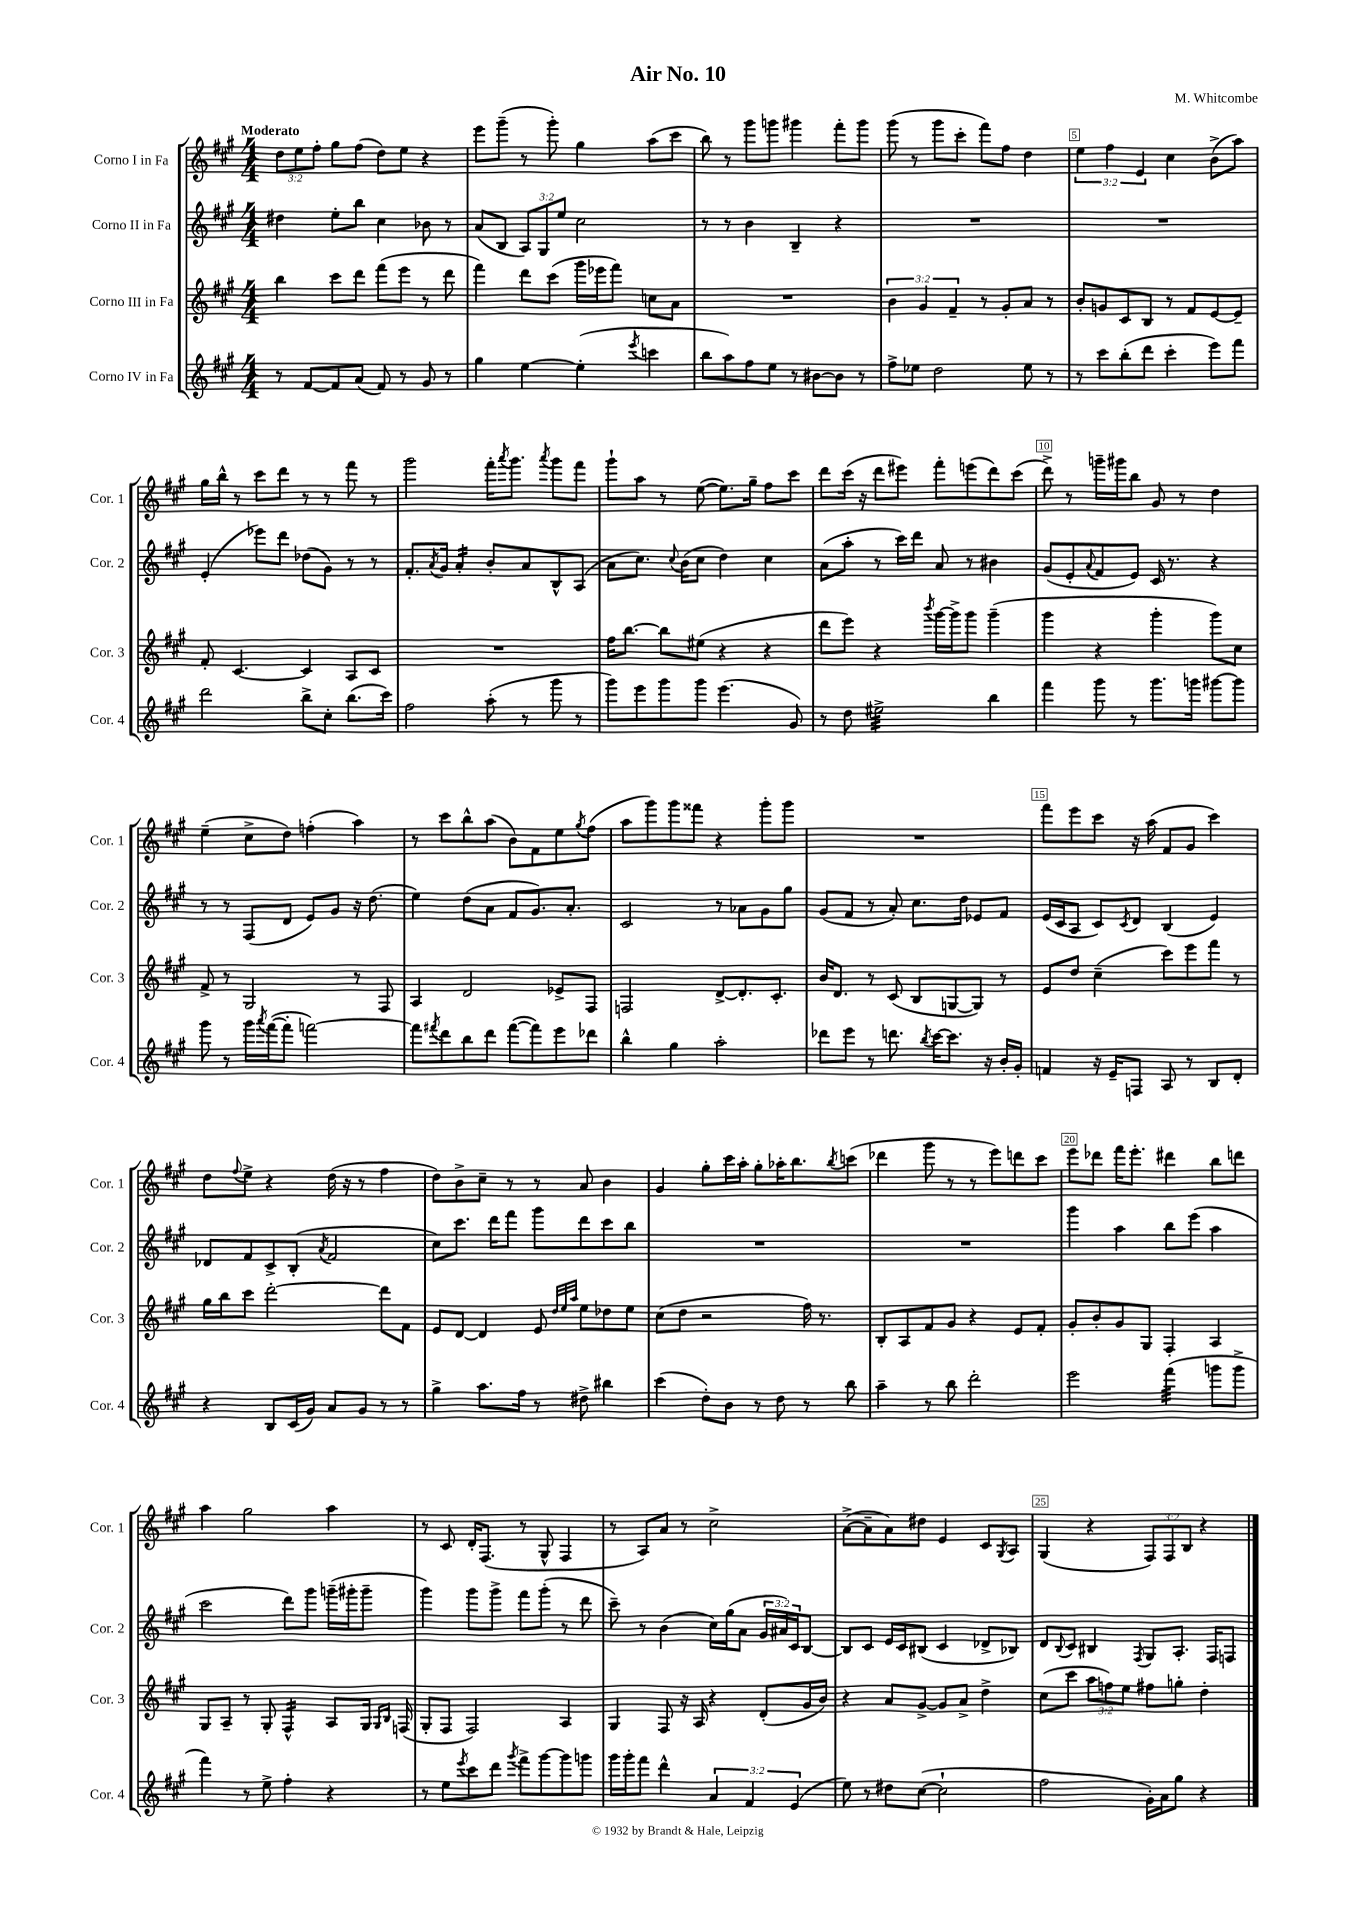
\header { title = "Air No. 10" composer = "M. Whitcombe" }
<<
\new StaffGroup <<
\new Staff = "s0" \with { instrumentName = "Corno I in Fa" shortInstrumentName = "Cor. 1" } {
    \clef treble \key a \major \numericTimeSignature \time 4/4 \override Staff.TupletNumber.text = #tuplet-number::calc-fraction-text \tempo "Moderato"
    \tuplet 3/2 { d''8 e''8 fis''8-. } gis''8 fis''8( d''8) e''8 r4 |
    e'''8 gis'''8--( r8 gis'''8-.) gis''4 a''8( cis'''8 |
    b''8) r8 gis'''8 g'''8 gis'''4 fis'''8-. gis'''8 |
    gis'''8( r8 gis'''8 cis'''8-. fis'''8) fis''8 d''4 |
    \tuplet 3/2 { e''4 fis''4 e'4 } cis''4 b'8->( a''8) |
    gis''16 b''16-^ r8 cis'''8 d'''8 r8 r8 fis'''8 r8 |
    gis'''2 fis'''16-. \acciaccatura { a'''8 } gis'''8. \acciaccatura { a'''8 } gis'''8 fis'''8 |
    gis'''8-! a''8 r8 e''8~( e''8.) gis''16-- fis''8 cis'''8 |
    d'''8 cis'''16( r16 d'''8 eis'''8) fis'''8-. e'''8( d'''8) cis'''8( |
    d'''8->) r8 g'''16-- gis'''16 b''8 gis'8 r8 d''4 |
    e''4--( cis''8-> d''8) f''4-.( a''4) |
    r8 cis'''8 b''8-^ a''8( b'8) fis'8 e''8 \acciaccatura { gis''8 } fis''8( |
    a''8 gis'''8) gis'''8 fisis'''8 r4 gis'''8-. gis'''8 |
    R1 |
    fis'''8 e'''8 cis'''8 r16 a''16( fis'8 gis'8 cis'''4) |
    d''8 \appoggiatura { fis''8 } e''8-> r4 d''16( r16 r8 fis''4 |
    d''8) b'8-> cis''8-- r8 r8 a'8 b'4 |
    gis'4 gis''8-. cis'''16 a''16-. gis''8-. aes''16-. b''8. \acciaccatura { b''8 } c'''8( |
    des'''4 gis'''8 r8 r8 e'''8) d'''8 cis'''8 |
    e'''8 des'''8 fis'''16 e'''8.-. dis'''4 b''8 d'''8 |
    a''4 gis''2 a''4 |
    r8 cis'8 d'16-. fis8.( r8 gis8-^ fis4 |
    r8 a8) a'8 r8 cis''2-> |
    a'8~->( a'8-- a'8) dis''8 e'4 cis'8 \acciaccatura { gis8 } a8 |
    gis4( r4 \tuplet 3/2 { fis8) fis8 b8 } r4 \bar "|." |
}
\new Staff = "s1" \with { instrumentName = "Corno II in Fa" shortInstrumentName = "Cor. 2" } {
    \clef treble \key a \major \numericTimeSignature \time 4/4 \override Staff.TupletNumber.text = #tuplet-number::calc-fraction-text
    dis''4 e''8-. b''8 cis''4 bes'8 r8 |
    a'8( b8 \tuplet 3/2 { a8) gis8 e''8 } cis''2 |
    r8 r8 b'4 b4-- r4 |
    R1 |
    R1 |
    e'4-.( ees'''8) d'''8 des''8( gis'8) r8 r8 |
    fis'8.-. \acciaccatura { a'8 } gis'16 a'4:16-. b'8-. a'8 b8-^ a8( |
    a'8 cis''8.) \appoggiatura { cis''8 } b'16( cis''8 d''4) cis''4 |
    a'8( a''8-. r8 cis'''16) d'''16 a'8 r8 bis'4 |
    gis'8( e'8-. \appoggiatura { a'8 } fis'8 e'8) cis'16 r8. r4 |
    r8 r8 fis8( d'8 e'8) gis'8 r16 d''8.( |
    e''4) d''8( a'8 fis'8 gis'8.) a'8.-. |
    cis'2 r8 aes'8 gis'8 gis''8 |
    gis'8( fis'8 r8 a'8-.) cis''8. d''16 ees'8 fis'8 |
    e'16( cis'16 a8 cis'8) \acciaccatura { cis'8 } d'8 b4( e'4) |
    des'8 fis'8 cis'8-> b8-.( \acciaccatura { a'8 } fis'2 |
    cis''8) cis'''8. d'''16 fis'''8 gis'''8 d'''8 cis'''8 b''8 |
    R1 |
    R1 |
    gis'''4 a''4 b''8 e'''8( a''4 |
    cis'''2 d'''8) gis'''8 g'''16--( gis'''16-. gis'''8-- |
    gis'''4) gis'''8 gis'''8-> fis'''8 gis'''8-.( r8 d'''8 |
    cis'''8--) r8 b'4( cis''16) gis''16( a'8 \tuplet 3/2 { gis'16 ais'16) cis'16 } b8~ |
    b8 cis'8 e'16 cis'16 bis8( cis'4 des'8-> bes8) |
    d'8 \appoggiatura { b8 } cis'8 bis4 \acciaccatura { fis8 } gis8 a8.-. fis16 f8 \bar "|." |
}
\new Staff = "s2" \with { instrumentName = "Corno III in Fa" shortInstrumentName = "Cor. 3" } {
    \clef treble \key a \major \numericTimeSignature \time 4/4 \override Staff.TupletNumber.text = #tuplet-number::calc-fraction-text
    b''4 cis'''8 d'''8 fis'''8( e'''8 r8 d'''8 |
    fis'''4) d'''8 cis'''8( gis'''16 ees'''16 fis'''8) c''8 a'8 |
    R1 |
    \tuplet 3/2 { b'4 gis'4 fis'4-- } r8 gis'8-. a'8 r8 |
    b'8-. g'8 cis'8 b8 r8 fis'8 e'8~ e'8-- |
    fis'8-. cis'4.~ cis'4 a8 cis'8 |
    R1 |
    fis''16 b''8.~ b''8 eis''8( r4 r4 |
    d'''8 e'''8) r4 \acciaccatura { b'''8 } gis'''16~ gis'''16-> gis'''8 gis'''4--( |
    gis'''4 r4 gis'''4-. gis'''8) cis''8 |
    fis'8-> r8 gis2 r8 fis8 |
    a4 d'2 ees'8-> fis8 |
    f2 d'8~-> d'8.-. cis'8.-. |
    b'16 d'8. r8 cis'8( b8 g8~ g8) r8 |
    e'8 d''8 cis''4--( cis'''8) e'''8 fis'''8 r8 |
    gis''16 b''16 cis'''8 d'''2~-. d'''8 fis'8 |
    e'8 d'8~ d'4 e'8 \grace { d''32 e''32 a''32 } e''8 des''8 e''8 |
    cis''8( d''8 r2 fis''16) r8. |
    b8-. a8 fis'8 gis'8 r4 e'8 fis'8-. |
    gis'8-. b'8-. gis'8 gis8 fis4-. a4 |
    gis8 a8-- r8 gis8-. fis4:16-^ a8 gis16 \grace { gis16 b16 } f16( |
    gis8-. fis8 fis2) a4 |
    gis4 fis8 r16 a16 r4 d'8-.( gis'16 b'16) |
    r4 a'8 gis'8~-> gis'8 a'8-> d''4-> |
    cis''8( cis'''8 \tuplet 3/2 { a''8 f''8) e''8 } fis''8 g''8-. d''4-. \bar "|." |
}
\new Staff = "s3" \with { instrumentName = "Corno IV in Fa" shortInstrumentName = "Cor. 4" } {
    \clef treble \key a \major \numericTimeSignature \time 4/4 \override Staff.TupletNumber.text = #tuplet-number::calc-fraction-text
    r8 fis'8~ fis'8 a'8( fis'8) r8 gis'8 r8 |
    gis''4 e''4~ e''4-.( \acciaccatura { e'''8 } c'''4 |
    b''8 a''8) fis''8 e''8 r8 bis'8~ bis'8 r8 |
    fis''8-> ees''8 d''2 ees''8 r8 |
    r8 cis'''8 b''8-.( d'''8 cis'''4-. e'''8) fis'''8 |
    d'''2 b''8-> cis''8-. b''8.( cis'''16) |
    fis''2 a''8-.( r8 gis'''8 r8 |
    gis'''8) e'''8 gis'''8 gis'''8 e'''4.( gis'8) |
    r8 d''8 eis''2:32-> b''4 |
    fis'''4 gis'''8 r8 gis'''8. g'''16 gis'''8~ gis'''8 |
    gis'''8 r8 gis'''16 \acciaccatura { a'''8 } fis'''16~( fis'''8-. f'''2~) |
    f'''8 \acciaccatura { fis'''8 } d'''8 b''8 d'''8 fis'''8~( fis'''8) e'''8 des'''8 |
    b''4-^ gis''4 a''2-. |
    des'''8 e'''8 r8 d'''8. \acciaccatura { b''8 } cis'''16~ cis'''8. r16 b'16-. gis'16-. |
    f'4 r16 e'16-- f8 a8 r8 b8 d'8-. |
    r4 b8 cis'16( gis'16) a'8 gis'8 r8 r8 |
    gis''4-> a''8. fis''16 r8 dis''8-> bis''4 |
    cis'''4( d''8-.) b'8 r8 d''8 r8 b''8 |
    a''4-- r8 b''8 d'''2-. |
    e'''2 fis'''4:32( g'''8 g'''8-> |
    fis'''4) r8 e''8-> fis''4-. r4 |
    r8 e''8 \acciaccatura { e'''8 } cis'''8 d'''8 \acciaccatura { gis'''8 } fis'''8-> gis'''8~ gis'''8 g'''8 |
    gis'''16 gis'''16-. fis'''8 d'''4-^ \tuplet 3/2 { a'4 fis'4 e'4( } |
    e''8) r8 dis''8 cis''8~( cis''2-! |
    fis''2 gis'16-.) a'16 gis''8 r4 \bar "|." |
}
>>
>>
\layout { \context { \Score \override BarNumber.break-visibility = ##(#f #t #t) barNumberVisibility = #(every-nth-bar-number-visible 5) \override BarNumber.stencil = #(make-stencil-boxer 0.1 0.3 ly:text-interface::print) } }
